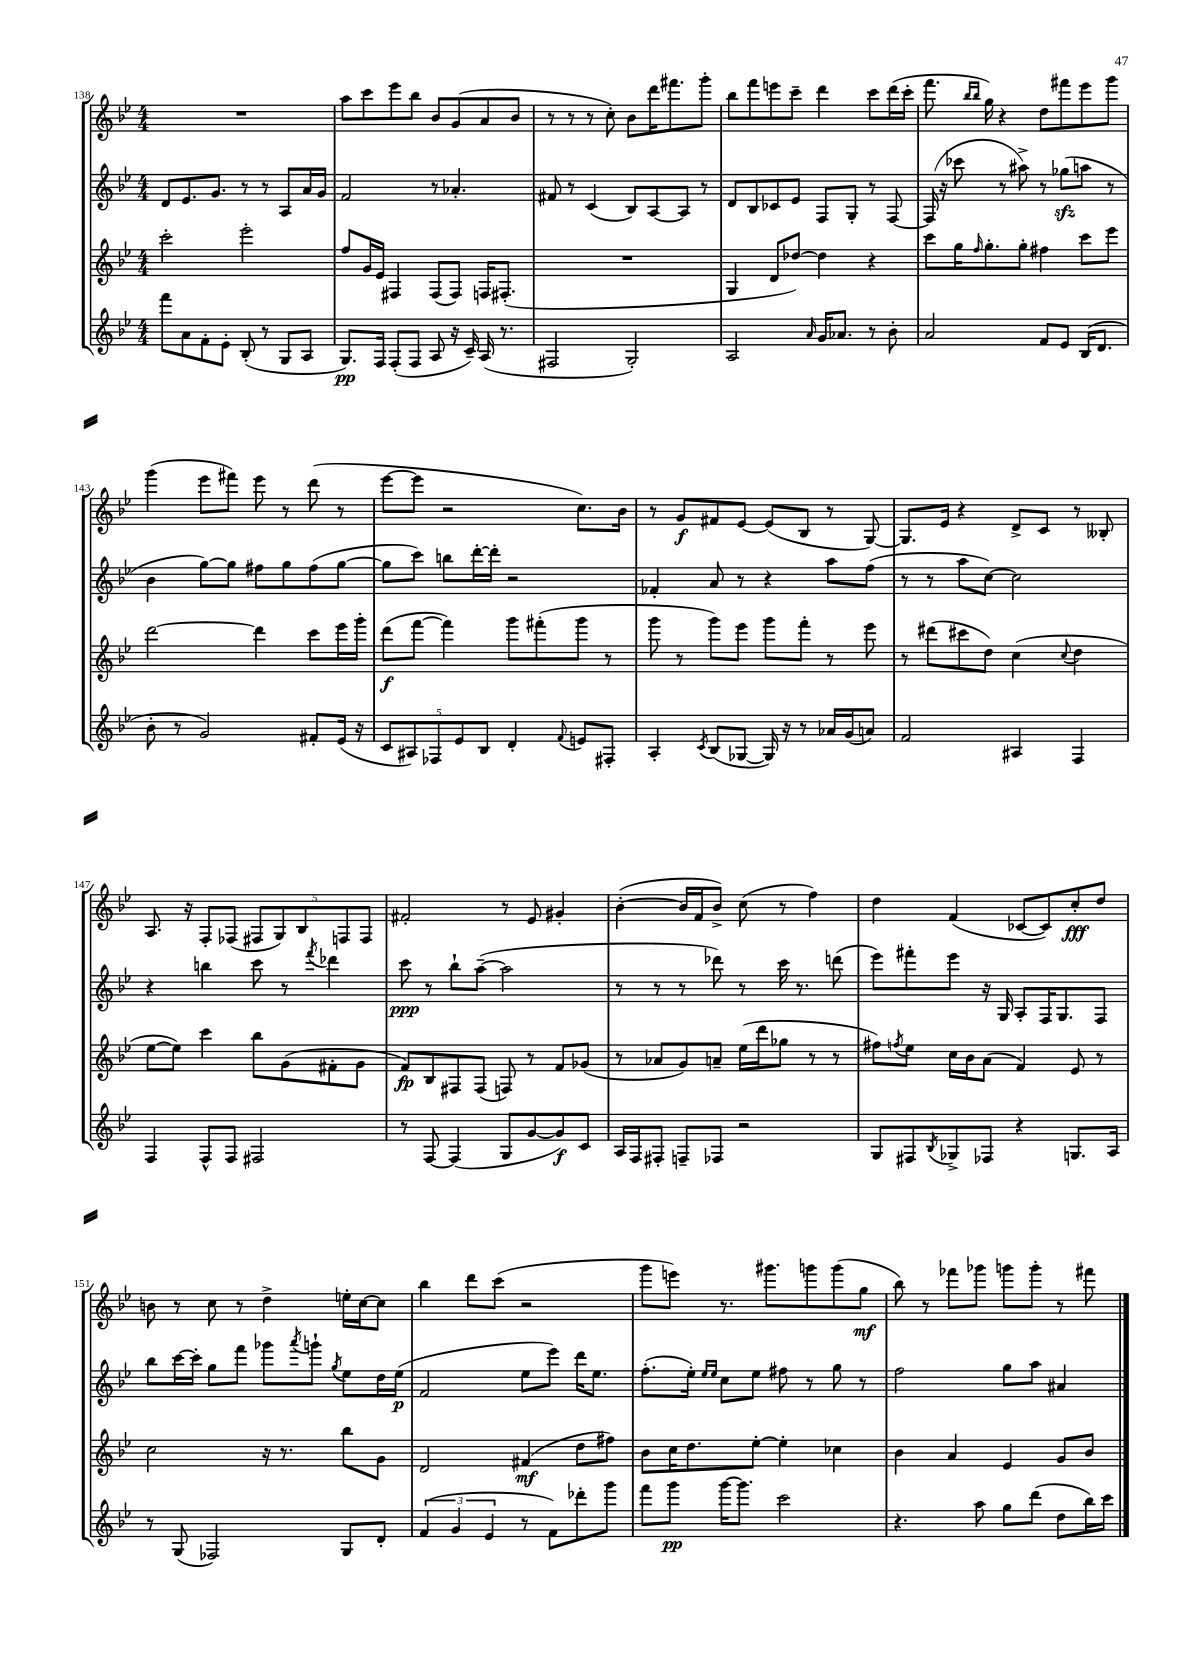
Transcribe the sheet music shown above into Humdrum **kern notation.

**kern	**kern	**kern	**kern
*staff4	*staff3	*staff2	*staff1
*clefG2	*clefG2	*clefG2	*clefG2
*k[b-e-]	*k[b-e-]	*k[b-e-]	*k[b-e-]
*M4/4	*M4/4	*M4/4	*M4/4
8fff\L	2ccc'\	8d/L	1r
8a\	.	8.e-/	.
8f'\	.	.	.
.	.	8.g/J	.
8e-'\J	.	.	.
(8B-'/	2eee-'\	8r	.
8r	.	8r	.
8G/L	.	8A/L	.
8A/J	.	16a/L	.
.	.	16g/JJ	.
=	=	=	=
8.G/L)	8ff/L	2f/	8aa\L
.	16g/L	.	8ccc\
16F/Jk	16e-/JJ	.	.
(8F'/L	4F#/	.	8eee-\
8F/J	.	.	8bb-\J
8A/	(8F#/L	8r	8b-/L
16r	8F#/J)	4.a-'/	(8g/
16c~/)	.	.	.
(16A/	16F/LK	.	8a/
8.r	(8.F#'/J	.	.
.	.	.	8b-/J
=	=	=	=
2F#/	1r	8f#/	8r
.	.	8r	8r
.	.	(4c/	8r
.	.	.	8cc'\)
2G'/)	.	8B-/L)	8b-\L
.	.	[8A/	16ddd\K
.	.	.	8.fff#\
.	.	8A/]J	.
.	.	8r	8ggg'\J
=	=	=	=
2A/	4G/	8d/L	8bb-\L
.	.	8B-/	8fff\
.	8d/L	8c-/	8eee\
.	[8dd-/J)	8e-/J	8ccc~\J
16qqa/	.	.	.
16g/LK	4dd-\]	8F/L	4ddd\
8.a-/J	.	.	.
.	.	8G'/J	.
8r	4r	8r	8ccc\L
8b-'\	.	[8F/	(16ddd\L
.	.	.	16ccc'\JJ
=	=	=	=
2a/	8ccc\L	(16F/]	8.fff\
.	.	16r	.
.	16gg\K	8ccc-\	.
.	.	.	16qqbb-/LL
.	16qqff/	.	16qqbb-/JJ
.	8.gg'\	.	16gg\)
.	.	8r	4r
.	8gg'\J	8aa#^\)	.
8f/L	4ff#\	8r	8dd\L
8e-/J	.	(8gg-\L	8fff#\
(16B-/LK	8ccc\L	8aa\J	8eee-\
8.d/J	.	.	.
.	8eee-\J	8r	8ggg\J
=	=	=	=
8b-'\	[2ddd\	4b-\	(4ggg\
8r	.	.	.
2g/)	.	[8gg\L)	8eee-\L
.	.	8gg\]J	8fff#\J)
.	4ddd\]	8ff#\L	8eee-\
.	.	8gg\	8r
8f#'/L	8ccc\L	(8ff#\	(8ddd\
(16e-/Jk	16eee-\L	[8gg\J	8r
16r	16ggg'\JJ	.	.
=	=	=	=
10c/L	(8ddd\L	8gg\]L	[8eee-\L
10A#/)	.	.	.
.	[8fff\J	8ccc\J)	8eee-\]J
10F-/	.	.	.
.	4fff\])	8bb\L	2r
10e-/	.	.	.
.	.	[16ddd'\L	.
10B-/J	.	.	.
.	.	16ddd'\]JJ	.
4d'/	8ggg\L	2r	.
.	(8fff#'\	.	.
8qqf/	.	.	.
8e/L	8ggg\J	.	8.cc\L)
8F#'/J	8r	.	.
.	.	.	16b-\Jk
=	=	=	=
4A'/	8ggg\	4f-'/	8r
.	8r	.	8g/L
8qc/	.	.	.
(8B-/L	8ggg\L)	8a/	8f#/
[8G-/J	8eee-\J	8r	[8e-/J
16G-/])	8ggg\L	4r	(8e-/]L
16r	.	.	.
8r	8fff'\J	.	8B-/J
16a-/LL	8r	8aa\L	8r
(16g/J	.	.	.
8a/J)	8eee-\	(8ff\J	[8G/)
=	=	=	=
2f/	8r	8r	8.G/]L
.	(8ddd#\L	8r	.
.	.	.	16e-/Jk
.	8ccc#\	8aa\L	4r
.	8dd\J)	[8cc\J)	.
4A#/	(4cc\	2cc\]	8d^/L
.	.	.	8c/J
.	8qqcc/	.	.
4F/	4dd\	.	8r
.	.	.	8B--'/
=	=	=	=
4F/	[8ee-\L	4r	8.A/
.	8ee-\]J)	.	.
.	.	.	16r
8F^^/L	4ccc\	4bb\	8F'/L
8F/J	.	.	(8F-/J
2F#/	8bb-\L	8ccc\	10F#/L
.	.	.	10G/)
.	(8g\	8r	.
.	.	.	10B-/
.	.	8qfff/	.
.	8f#'\	4ddd-\	.
.	.	.	10F/
.	8g\J	.	.
.	.	.	10F/J
=	=	=	=
8r	8f/L)	8ccc\	2f#'/
[8F/	8B-/	8r	.
(4F/]	8F#/	8bb-`\L	.
.	(8F#/J	([8aa~\J	.
8G/L	8F/)	2aa\]	8r
[8g/	8r	.	8e-/
8g/])	8f/L	.	4g#'/
8c/J	(8g-/J	.	.
=	=	=	=
16A/LL	8r	8r	([4b-'\
16F/J	.	.	.
8F#'/J	8a-/L	8r	.
8F~/L	8g/)	8r	16b-/]LL
.	.	.	16f/J
8F-/J	8a~/J	8ddd-\)	8b-^/J)
2r	(16ee-\LL	8r	(8cc\
.	16ddd\J	.	.
.	8gg-\J	16ccc\	8r
.	.	8.r	.
.	8r	.	4ff\)
.	8r	(8ddd\	.
=	=	=	=
8G/L	8ff#\L)	8eee-\L)	4dd\
.	8qff/	.	.
8F#/	8ee-\J	8fff#'\	.
8qB-/	.	.	.
8G-^/	16cc\LL	8eee-\J	(4f/
.	16b-\J	.	.
8F-/J	(8a\J	16r	.
.	.	16G/	.
4r	4f/)	8A'/L	[8c-/L
.	.	16F/K	8c-/])
.	.	8.G/	.
8.G/L	8e-/	.	8cc'/
.	8r	8F/J	8dd/J
16A/Jk	.	.	.
=	=	=	=
8r	2cc\	8bb-\L	8b\
(8G/	.	[16ccc\L	8r
.	.	16ccc'\]JJ	.
2F-/)	.	8gg\L	8cc\
.	.	8fff\J	8r
.	16r	8ggg-\L	4dd^\
.	8.r	.	.
.	.	8qaaa/	.
.	.	8ggg`\J	.
.	.	8qgg/	.
8G/L	8bb-\L	8ee-\L	16ee'\LL
.	.	.	[16cc\J
8d'/J	8g\J	16dd\L	8cc\]J
.	.	(16ee-\JJ	.
=	=	=	=
(6f/	2d/	2f/	4bb-\
6g/	.	.	.
.	.	.	8ddd\L
6e-/	.	.	.
.	.	.	(8ccc\J
8r	(4f#/	8ee-\L	2r
8f\L)	.	8eee-\J)	.
8ddd-'\	8dd\L	16ddd\LK	.
.	.	8.ee-\J	.
8ggg\J	8ff#\J)	.	.
=	=	=	=
8fff\L	8b-\L	(8.ff'\L	8ggg\L
8ggg\J	16cc\K	.	8eee\J)
.	8.dd\	16ee-'\Jk)	.
.	.	16qqee-/LL	.
.	.	16qqee-/JJ	.
[16ggg\LK	.	8cc\L	8.r
8.ggg\]J	.	.	.
.	[8ee-'\J	8ee-\J	.
.	.	.	8.ggg#\L
2ccc\	4ee-'\]	8ff#\	.
.	.	8r	8ggg\
.	4cc-\	8gg\	(8ggg\
.	.	8r	8gg\J
=	=	=	=
4.r	4b-\	2ff\	8bb-\)
.	.	.	8r
.	4a/	.	8fff-\L
8aa\	.	.	8ggg-\J
8gg\L	4e-/	8gg\L	8ggg\L
(8ddd\J	.	8aa\J	8ggg'\J
8dd\L	8g/L	4a#/	8r
16bb-\L)	8b-/J	.	8fff#\
16ccc\JJ	.	.	.
==	==	==	==
*-	*-	*-	*-
